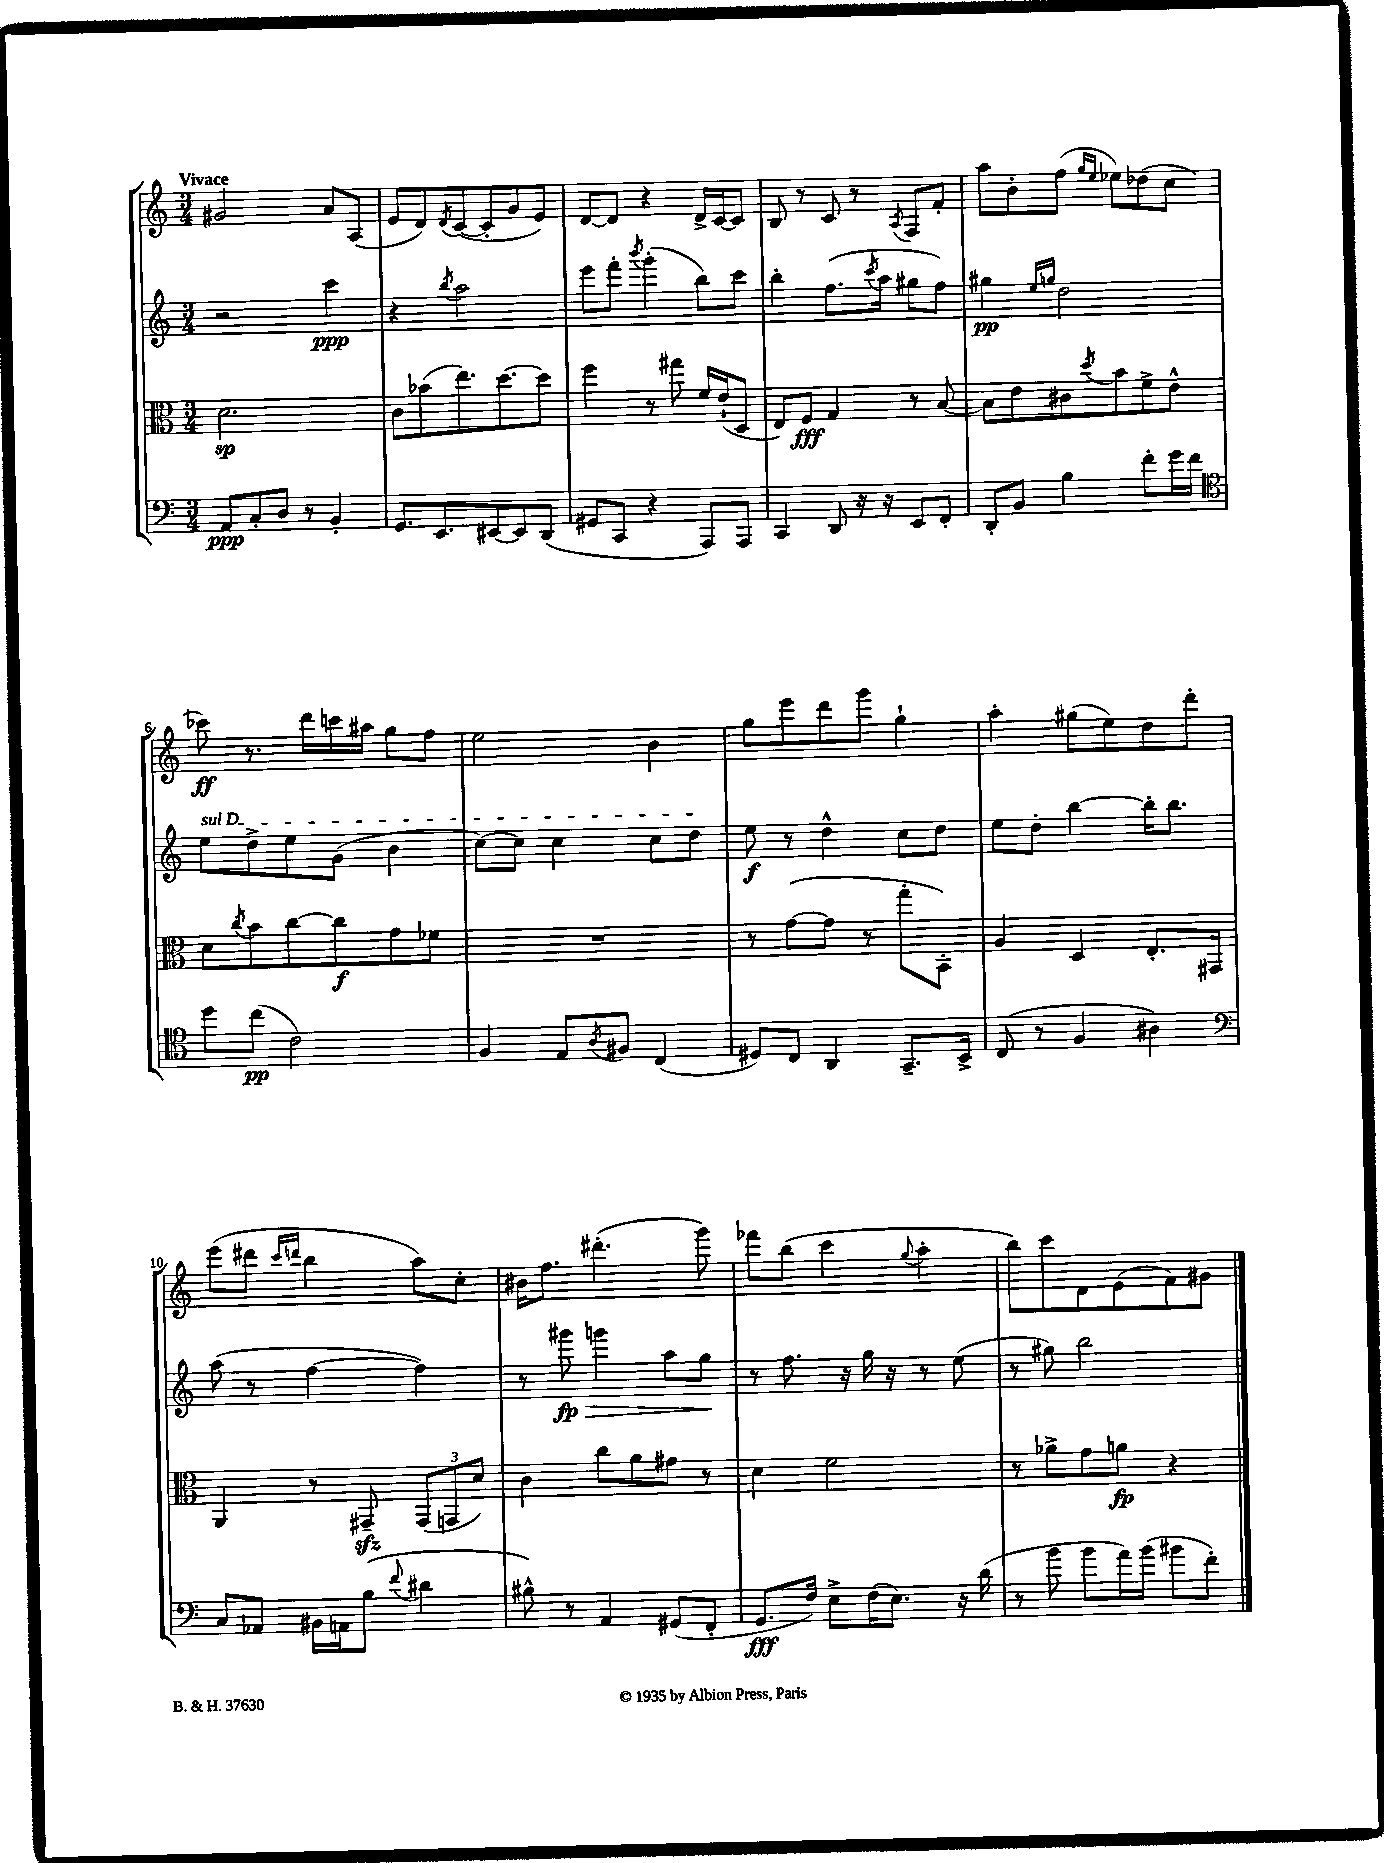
<<
\new StaffGroup <<
\new Staff = "s0" {
    \clef treble \key c \major \numericTimeSignature \time 3/4 \tempo "Vivace"
    gis'2 a'8 a8( |
    e'8 d'8) \acciaccatura { d'8 } c'8~( c'8-. g'8 e'8) |
    d'8~ d'8 r4 d'16-> c'16~ c'8 |
    b8 r8 c'8 r8 \acciaccatura { a8 } f8 f'8-. |
    a''8 b'8-. f''8( \grace { g''16 e''16 } ees''8) des''8( c''8 |
    ces'''8\ff) r8. d'''16 c'''16 ais''16 g''8 f''8 |
    e''2 b'4 |
    g''8 e'''8 d'''8 g'''8 g''4-! |
    a''4-. gis''8( e''8) d''8 d'''8-. |
    e'''8( dis'''8 \grace { c'''16 d'''16 } b''4 a''8) c''8-. |
    bis'16 f''8. dis'''4.-.( g'''8) |
    fes'''8 b''8( c'''4 \appoggiatura { g''8 } a''4-. |
    b''8) c'''8 d'8 e'8( f'8) gis'8 \bar "|." |
}
\new Staff = "s1" {
    \clef treble \key c \major \numericTimeSignature \time 3/4
    r2 c'''4\ppp |
    r4 \acciaccatura { b''8 } a''2 |
    e'''8 f'''8-. \acciaccatura { b'''8 } g'''4-.( b''8) c'''8 |
    b''4-. f''8.( \acciaccatura { c'''8 } a''16 gis''8 f''8) |
    gis''4\pp \grace { e''16 g''16 } d''2 |
    \once \override TextSpanner.bound-details.left.text = \markup { \italic "sul D" } e''8\startTextSpan d''8-> e''8 g'8( b'4 |
    c''8~) c''8 c''4 c''8 d''8\stopTextSpan |
    e''8\f r8 d''4-^ c''8 d''8 |
    e''8 d''8-. b''4~ b''16-. b''8. |
    a''8( r8 f''4~ f''4) |
    r8 gis'''8\fp\> g'''4 a''8 g''8\! |
    r8 f''8. r16 g''16 r16 r8 e''8( |
    r8 gis''8) b''2 \bar "|." |
}
\new Staff = "s2" {
    \clef alto \key c \major \numericTimeSignature \time 3/4
    d'2.\sp |
    c'8 bes'8( e''8.) d''8.~ d''8 |
    f''4 r8 gis''8 f'16 e'16-!( d8 |
    e8) f8\fff g4 r8 b8~ |
    b8 e'8 cis'8 \acciaccatura { d''8 } b'8 f'8-> e'8-^ |
    d'8 \acciaccatura { c''8 } b'8 c''8~ c''8\f g'8 fes'8 |
    R2. |
    r8 g'8~( g'8 r8 g''8-. b,8-.) |
    a4 d4 e8.-. gis,16 |
    a,4 r8 gis,8--\sfz \tuplet 3/2 { gis,8( g,8 d'8) } |
    c'4 c''8 a'8 gis'8 r8 |
    d'4 f'2 |
    r8 aes'8-> g'8 a'8\fp r4 \bar "|." |
}
\new Staff = "s3" {
    \clef bass \key c \major \numericTimeSignature \time 3/4
    a,8\ppp c8-. d8 r8 b,4-. |
    g,8. e,8. eis,8~ eis,8 d,8( |
    gis,8 c,8 r4 a,,8) a,,8 |
    c,4 d,8 r16 r16 e,8 f,8-. |
    d,8-. b,8 b4 f'8-. g'16 f'16 |
    \clef tenor d''8 c''8\pp( c'2) |
    f4 e8 \acciaccatura { a8 } fis8 c4( |
    dis8) c8 a,4 g,8.-- b,16-> |
    c8( r8 f4 ais4) |
    \clef bass c8 aes,8 bis,16 a,16 b8( \appoggiatura { f'8 } dis'4 |
    bis8-^) r8 a,4 gis,8( f,8-. |
    g,8.\fff f16) e8-> f16( e8.) r16 d'16( |
    r8 b'8 b'8 a'16) b'16( bis'8 f'8-.) \bar "|." |
}
>>
>>
